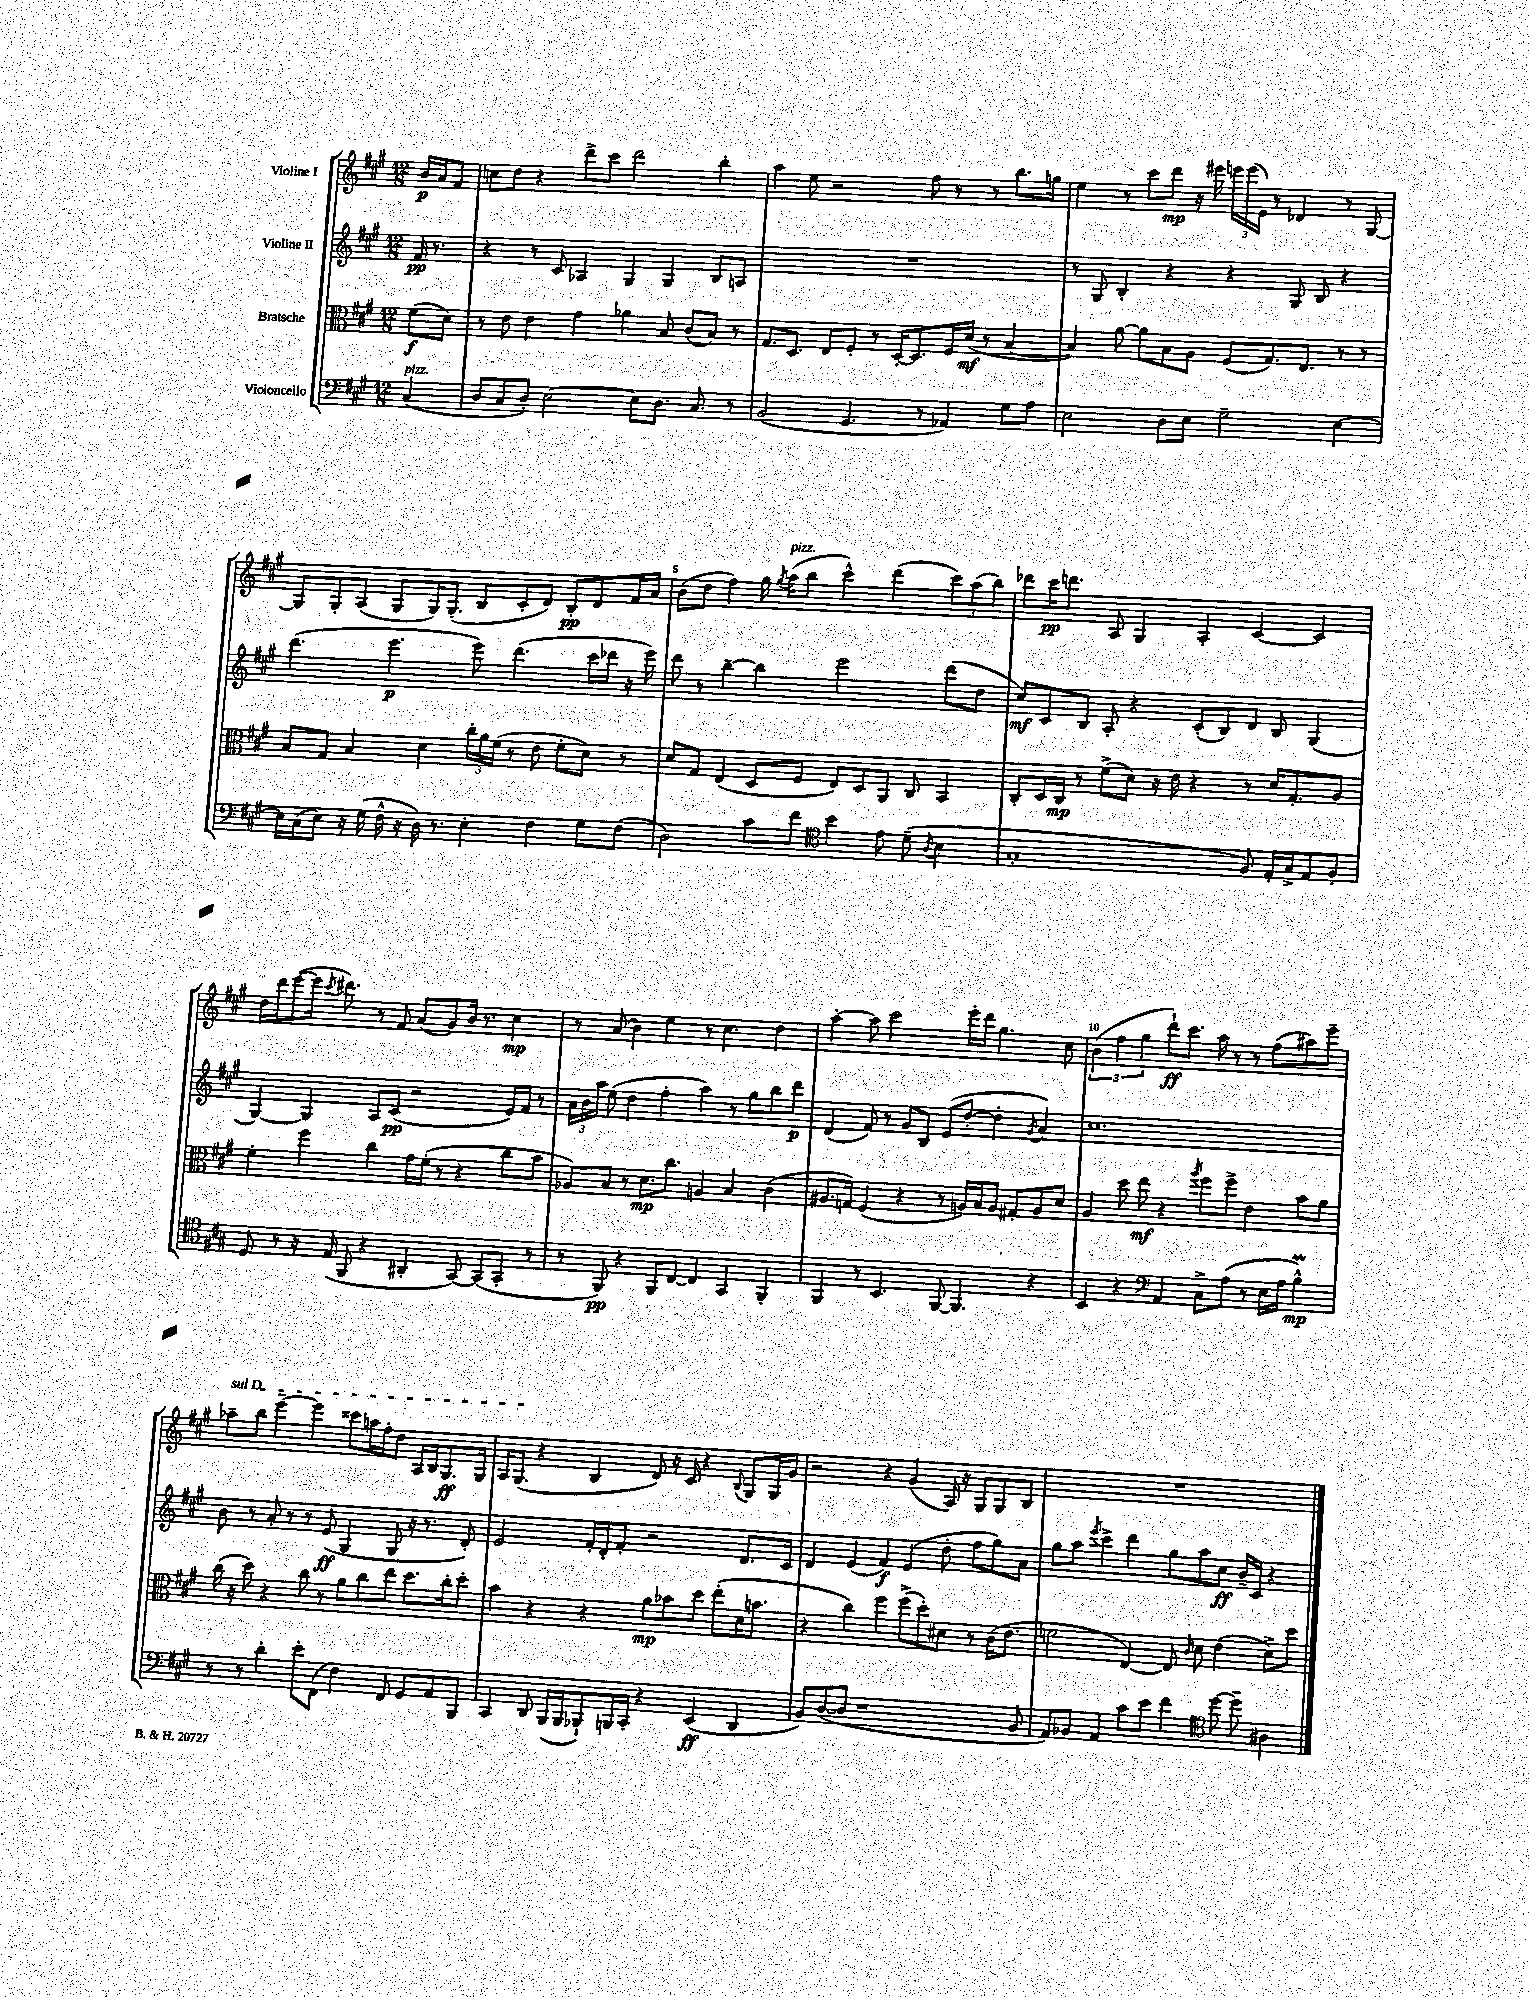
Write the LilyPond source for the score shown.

<<
\new StaffGroup <<
\new Staff = "s0" \with { instrumentName = "Violine I" } {
    \clef treble \key a \major \numericTimeSignature \time 12/8 \partial 4
    \autoBeamOff b'16[\p a'16 fis'8] |
    c''8[ d''8] r4 d'''8[-> cis'''8] d'''2 b''4-. |
    a''4 e''8 r2 fis''8 r8 r8 b''8.[ g''16] |
    e''4 r8 cis'''8[ d'''8]\mp r16 eis'''16 \tuplet 3/2 { e'''16[ e'''16( e'16]) } r8 des'4 r8 gis8~ |
    gis8[ gis8-. a8]( gis8[ gis16) gis8.]-.( b8[ cis'8-. d'8]) b8[-.\pp d'8 fis'16 a'16] |
    b'8[( d''8] fis''4) gis''16 \acciaccatura { gis''8 } a''16[^\markup { \italic "pizz." }( b''8] cis'''4-^) d'''4( \tuplet 3/2 { cis'''8[) a''8( b''8]) } |
    des'''8[ cis'''16\pp d'''8.] a8 gis4 a4-. cis'4~ cis'4 |
    d''16[ d'''16 e'''8~( e'''16] \acciaccatura { cis'''8 } dis'''8.) r8 fis'8 a'8[( gis'8) b'16] r8. cis''4\mp |
    r8 a'8( b'4) e''4 r8 cis''4. d''4 |
    a''4~-. a''8 cis'''2 e'''16[-. d'''16] gis''4. cis''8 |
    \tuplet 3/2 { b'4( fis''4 gis''4 } d'''8[-!\ff) cis'''8.] a''16 r8 r8 fis''8[( ais''8) e'''8]-- |
    \once \override TextSpanner.bound-details.left.text = \markup { \italic "sul D" } aes''8[--\startTextSpan b''8] e'''4~-- e'''4 cisis'''8[ a''16 fis''16-. d''8] a16[ b16 gis8.\ff gis16] |
    a16[ gis8.]\stopTextSpan( r4 b4 d'8) r16 cis'16 r4 \appoggiatura { b8 } gis8[ gis16 gis'16] |
    r2 r4 gis'4( a16) r16 gis8[ gis8 b8] |
    R1. \bar "|." |
}
\new Staff = "s1" \with { instrumentName = "Violine II" } {
    \clef treble \key a \major \numericTimeSignature \time 12/8 \partial 4
    \autoBeamOff fis'16\pp r8. |
    r4 r8 cis'8 aes4 gis4 gis4 b8[ a8] |
    R1. |
    r8 gis8 b4-. r4 r4 gis8 b8 r4 |
    d'''4.( e'''4.\p e'''8) d'''4.( cis'''16[ des'''16] r16 e'''16) |
    d'''8 r8 b''4~-- b''4 e'''2 d'''8[( d''8] |
    cis''8[\mf) cis'8 b8] a8-. r4 cis'8[-.( b8) d'8] b8 gis4( |
    gis4~) gis4 a8[ cis'8]\pp( r2 e'16[) fis'16] r8 |
    \tuplet 3/2 { a'16[ b'16 a''16] } e''8( d''4 fis''4-. a''4) r8 gis''8[ b''8 d'''8]\p |
    d'4( fis'8) r8 gis'8[ b8] e'8[( d''8]~-. d''4-. \acciaccatura { gis'8 } a'4) |
    cis''1. |
    b'8 r8 a'8-. r8 r8 e'8\ff( gis4 gis8 r16 r8. d'8-.) |
    e'2 fis'16[-. d'16-. fis'8]-. r2 d'8.[ cis'16] |
    d'4 e'4( fis'4\f) e'4( d''8-. fis''8[ gis''8) a'8] |
    gis''8[ a''8] \acciaccatura { e'''8 } cis'''4-> d'''4 gis''8[ a''8 cis''8]\ff b'16[-- cis'16] r4 \bar "|." |
}
\new Staff = "s2" \with { instrumentName = "Bratsche" } {
    \clef alto \key a \major \numericTimeSignature \time 12/8 \partial 4
    \autoBeamOff fis'8[\f( d'8]) |
    r8 e'8 e'4 gis'4 aes'4 b8 cis'8[( b8]) r8 |
    gis8.[ d8.] e8[ fis8]-. r8 d16[~-. d8. fis16 d'16]\mf( r8 b4~ |
    b4) a'8~ a'8[ b8 a8] fis8[( gis8.) e8.] r8 r8 |
    b8[ gis8] b4 d'4 \tuplet 3/2 { cis''16[-. a'16 fis'16]( } r8 e'8 fis'8[-. d'8]) r8 |
    d'8[ gis8] e4( d8[ fis8] e8[) d8 a,8] cis8 b,4 |
    cis8[-. d16 cis16]\mp r8 fis'8[->( d'8]) r16 e'16 r4 r8 d'16[ gis8.-. a8] |
    fis'4-. fis''4 cis''4 gis'16[ fis'16]-.( r8 r4 cis''8[ b'8] |
    aes8[) b8] r8 d'8.[\mp cis''8.] a4 b4 cis'4( |
    ais8.[ g16]) fis4( r4 r8 a16[) b16 a8] gis8[-. a8 d'8] |
    a4 d''8 e''8\mf r4 \acciaccatura { a''8 } fis''8[ fis''8]-> e'4 b'8[ a'8] |
    cis''16( r16 d''8) r4 cis''8 r8 a'8[ cis''8 e''8] d''8.[ cis''16-. d''8]-. |
    b'4 r4 r4 a'8[\mp bes'8 d''8] e''8[-.( d'16 b'8.] |
    r4 cis''4) fis''4 fis''8[->( d''8-.) dis'8] r8 cis'16[( e'8.] |
    f'2 e4~) e8 \grace { cis'16 } d'8 e'4( d'8[->) d''8] \bar "|." |
}
\new Staff = "s3" \with { instrumentName = "Violoncello" } {
    \clef bass \key a \major \numericTimeSignature \time 12/8 \partial 4
    \autoBeamOff cis4^\markup { \italic "pizz." }( |
    d8[ cis8 d8]-.) e2~ e8[ d8.] cis8. r8 |
    b,2( gis,4. r8 aes,4) gis8[ a8] |
    e2 d8[ e8] gis2-- e4~ |
    e16[ cis16( e8]) r16 gis16( fis16-^ r16 d16) r8. e4-. fis4 gis8[ fis8]( |
    d2) cis'8[ fis'8] \clef tenor b'4 e'8 d'8--( \acciaccatura { a8 } b4 |
    gis1-. fis8) e16[-. gis16-> e8 fis8]-. |
    d8 r8 r16 e16( fis,8 r4 ais,4-. gis,8~) gis,8[( gis,8]-. r8 |
    r8 fis,8\pp) r4 fis,8[ cis8]~ cis4 gis,4 fis,4-. |
    fis,4 r8 b,4. fis,8~ fis,4. r4 |
    b,4 r4 \clef bass a,4 cis8[-> a8]( r8 e16[ a16] b4-^\prall\mp) |
    r8 r8 d'4-. e'8[-. fis,8]( fis4) fis,8 gis,8[ a,8 b,,8] |
    cis,4 d,8 b,,16[( b,,16 bes,,8-!) b,,16 cis,16]-. r4 e,4\ff( d,4 |
    b,8[) d8~( d8] r1 b,8 |
    a,8[) bes,8] a,4 cis'8[ e'8] fis'4 \clef tenor d''8~ d''8-- ais4 \bar "|." |
}
>>
>>
\layout { \context { \Score \override BarNumber.break-visibility = ##(#f #t #t) barNumberVisibility = #(every-nth-bar-number-visible 5) } }
